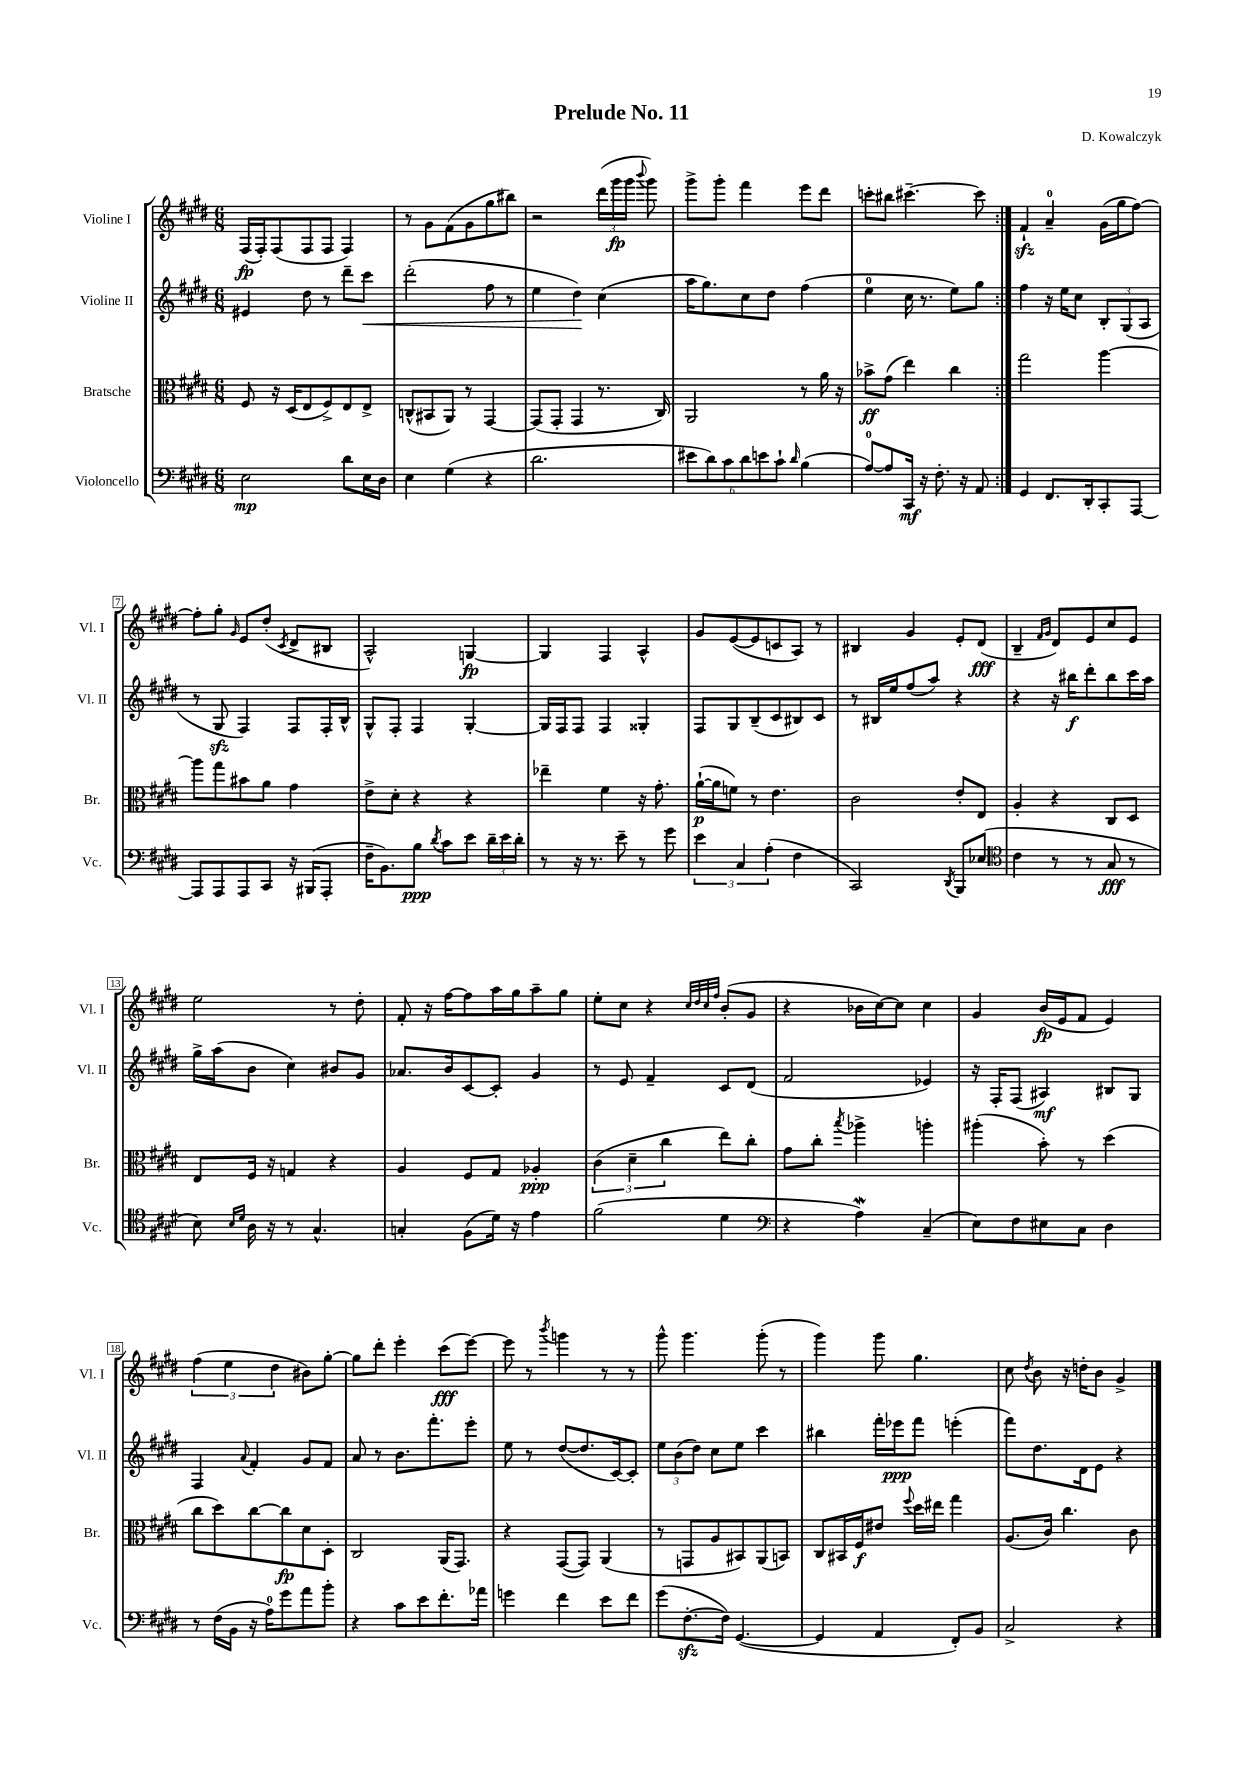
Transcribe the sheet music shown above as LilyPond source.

\header { title = "Prelude No. 11" composer = "D. Kowalczyk" }
<<
\new StaffGroup <<
\new Staff = "s0" \with { instrumentName = "Violine I" shortInstrumentName = "Vl. I" } {
    \clef treble \key e \major \numericTimeSignature \time 6/8
    \autoBeamOff \repeat volta 2 { fis16[\fp( fis16-.) fis8( fis8 fis8] fis4) |
    r8 gis'8[ fis'8( gis'8 gis''8 bis''8]) |
    r2 \tuplet 3/2 { dis'''16[( gis'''16\fp gis'''16] } \appoggiatura { b'''8 } gis'''8) |
    gis'''8[-> gis'''8]-. fis'''4 e'''8[ dis'''8] |
    c'''8[-. bis''8] cis'''4.~-- cis'''8 | }
    fis'4-!\sfz a'4-0-- gis'16[( gis''16 fis''8]~) |
    fis''8[-. gis''8]-. \grace { gis'16 } e'8[ dis''8]-.( \acciaccatura { cis'8 } dis'8[-> bis8] |
    a2-^) g4~\fp |
    g4 fis4 a4-^ |
    gis'8[ e'8~( e'8 c'8 a8]) r8 |
    bis4 gis'4 e'8[-. dis'8]\fff( |
    b4-- \grace { fis'16[ gis'16] } dis'8[) e'8 cis''8 e'8] |
    e''2 r8 dis''8-. |
    fis'8-. r16 fis''16[~ fis''8 a''16 gis''16 a''8-- gis''8] |
    e''8[-. cis''8] r4 \grace { cis''32[ dis''32 cis''32 fis''32] } b'8[-.( gis'8] |
    r4 bes'16[ cis''16~) cis''8] cis''4 |
    gis'4 b'16[\fp( e'16 fis'8] e'4) |
    \tuplet 3/2 { fis''4( e''4 dis''4 } bis'8[) gis''8]~-. |
    gis''8[ dis'''8]-. e'''4-. cis'''8[\fff( e'''8]~) |
    e'''8 r8 \acciaccatura { b'''8 } g'''4 r8 r8 |
    gis'''8-^ gis'''4. gis'''8-.( r8 |
    gis'''4) gis'''8 gis''4. |
    cis''8 \acciaccatura { dis''8 } b'8 r16 d''16[-. b'8] gis'4-> \bar "|." |
}
\new Staff = "s1" \with { instrumentName = "Violine II" shortInstrumentName = "Vl. II" } {
    \clef treble \key e \major \numericTimeSignature \time 6/8
    \autoBeamOff \repeat volta 2 { eis'4 dis''8 r8 dis'''8[-- cis'''8]\< |
    dis'''2-.( fis''8 r8 |
    e''4 dis''4\!) cis''4( |
    a''16[ gis''8.) cis''8 dis''8] fis''4( |
    e''4-0 cis''16 r8. e''8[) gis''8] | }
    fis''4 r16 e''16[ cis''8] \tuplet 3/2 { b8[-. gis8( a8] } |
    r8 gis8\sfz fis4) fis8[ fis16-. b16]-^ |
    gis8[-^ fis8]-. fis4 gis4~-. |
    gis16[ fis16 fis8] fis4 gisis4-. |
    fis8[ gis8 b8--( cis'8 bis8) cis'8] |
    r8 bis16[ e''16 fis''8( a''8]) r4 |
    r4 r16 bis''16[\f dis'''8-. bis''8 cis'''16 a''16] |
    gis''16[-> a''16( b'8] cis''4) bis'8[ gis'8] |
    aes'8.[ b'16 cis'8~ cis'8]-. gis'4 |
    r8 e'8 fis'4-- cis'8[ dis'8]( |
    fis'2 ees'4) |
    r16 fis16[-. fis8]( ais4\mf) bis8[ gis8] |
    fis4 \appoggiatura { a'8 } fis'4-. gis'8[ fis'8] |
    a'8 r8 b'8.[ fis'''8.-. e'''8]-. |
    e''8 r8 dis''8[~( dis''8. cis'16~) cis'8]-. |
    \tuplet 3/2 { e''8[ b'8( dis''8]) } cis''8[ e''8] cis'''4 |
    bis''4 fis'''16[-. ees'''16\ppp fis'''8] e'''4-.( |
    fis'''8[) dis''8. dis'16 e'8] r4 \bar "|." |
}
\new Staff = "s2" \with { instrumentName = "Bratsche" shortInstrumentName = "Br." } {
    \clef alto \key e \major \numericTimeSignature \time 6/8
    \autoBeamOff \repeat volta 2 { fis8 r16 dis16[( e8 fis8->) e8 e8]-> |
    c8[-^( bis,8 a,8]) r8 gis,4~ |
    gis,8[( gis,8]-. gis,4 r8. cis16) |
    a,2 r8 a'16 r16 |
    bes'8[->\ff gis'8]( e''4) cis''4 | }
    gis''2 a''4~ |
    a''8[ gis''8 bis'8 a'8] gis'4 |
    e'8[-> dis'8]-. r4 r4 |
    ees''4-- fis'4 r16 gis'8.-. |
    a'16[~-!\p( a'16 f'8]) r8 e'4. |
    cis'2 e'8[-. e8] |
    a4-. r4 cis8[ dis8] |
    e8[ fis16] r16 g4 r4 |
    a4 fis8[ gis8] aes4-.\ppp |
    \tuplet 3/2 { cis'4( dis'4-- cis''4 } e''8[) cis''8]-. |
    gis'8[ cis''8]-. \acciaccatura { b''8 } aes''4-> a''4-. |
    ais''4-.( b'8-.) r8 dis''4( |
    cis''8[ dis''8) cis''8~ cis''8\fp dis'8 dis8]-. |
    cis2 a,16[( gis,8.]) |
    r4 gis,8[~( gis,8]) a,4( |
    r8 g,8[ a8 bis,8) a,8( b,8]) |
    cis8[ bis,16 fis16\f eis'8] \appoggiatura { fis''8 } dis''16[ eis''16] gis''4 |
    a8.[( cis'16]) cis''4. cis'8 \bar "|." |
}
\new Staff = "s3" \with { instrumentName = "Violoncello" shortInstrumentName = "Vc." } {
    \clef bass \key e \major \numericTimeSignature \time 6/8
    \autoBeamOff \repeat volta 2 { e2\mp dis'8[ e16 dis16] |
    e4 gis4( r4 |
    dis'2. |
    \tuplet 6/4 { eis'8[ dis'8) cis'8 dis'8 e'8 cis'8]-! } \grace { dis'16 } b4( |
    a8[-0~) a8 cis,16]\mf r16 fis8.-. r16 a,8 | }
    gis,4 fis,8.[ dis,16-. cis,8-. a,,8]~ |
    a,,8[ a,,8 a,,8 cis,8] r16 bis,,16[( a,,8]-. |
    fis16[-- b,8.) b8]\ppp \acciaccatura { dis'8 } cis'8[ e'8] \tuplet 3/2 { dis'16[-- e'16 dis'16]-. } |
    r8 r16 r8. e'8-- r8 gis'8 |
    \tuplet 3/2 { e'4 cis4 a4-.( } fis4 |
    cis,2) \acciaccatura { dis,8 } b,,8[ ees8]( |
    \clef tenor cis'4 r8 r8 gis8\fff r8 |
    b8) \grace { b16[ dis'16] } a16 r16 r8 gis4.-^ |
    g4-. fis8[( dis'16]) r16 e'4 |
    fis'2( dis'4 |
    \clef bass r4 a4\mordent) cis4--( |
    e8[) fis8 eis8 cis8] dis4 |
    r8 fis16[( b,16] r16 a16[-0) gis'8 a'8 b'8]-. |
    r4 cis'8[ e'8 fis'8.-. aes'16] |
    g'4 fis'4 e'8[ fis'8] |
    gis'8[( fis8.~-.\sfz fis16]) gis,4.~( |
    gis,4 a,4 fis,8[-.) b,8] |
    cis2-> r4 \bar "|." |
}
>>
>>
\layout { \context { \Score \override BarNumber.stencil = #(make-stencil-boxer 0.1 0.3 ly:text-interface::print) } }
